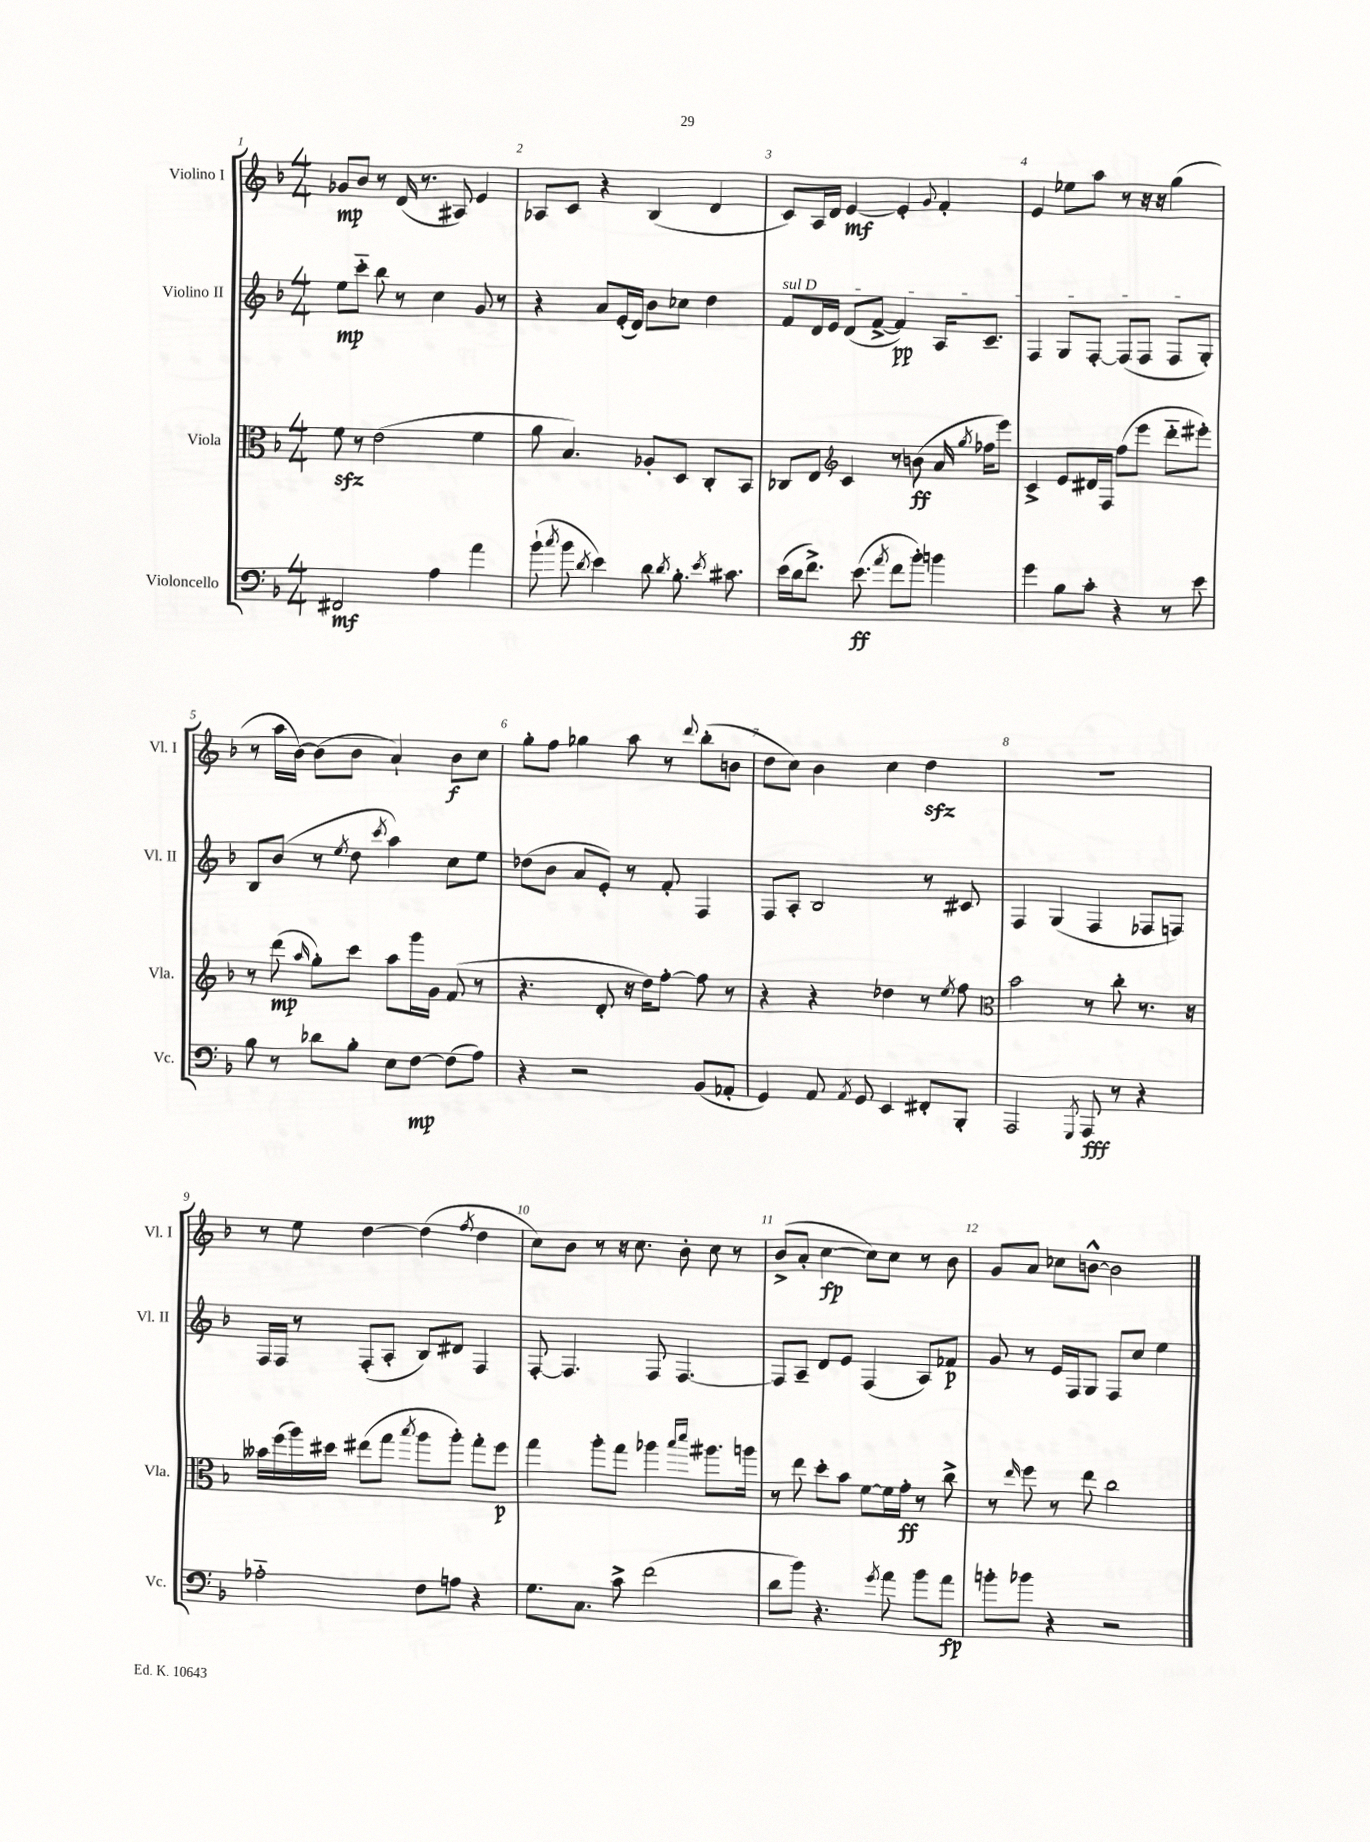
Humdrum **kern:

**kern	**dynam	**kern	**dynam	**kern	**dynam	**kern	**dynam
*part4	*part4	*part3	*part3	*part2	*part2	*part1	*part1
*staff4	*staff4	*staff3	*staff3	*staff2	*staff2	*staff1	*staff1
*I"Violoncello	*	*I"Viola	*	*I"Violino II	*	*I"Violino I	*
*I'Vc.	*	*I'Vla.	*	*I'Vl. II	*	*I'Vl. I	*
*clefF4	*	*clefC3	*	*clefG2	*	*clefG2	*
*k[b-]	*	*k[b-]	*	*k[b-]	*	*k[b-]	*
*M4/4	*	*M4/4	*	*M4/4	*	*M4/4	*
=1	=1	=1	=1	=1	=1	=1	=1
2FF#X/	mf	8fzz\	.	8ee\L	mp	8g-X/L	mp
.	.	8r	.	8ccc\J	.	8b-/J	.
.	.	(2e\	.	8bb-\	.	8r	.
.	.	.	.	8r	.	(16d/	.
.	.	.	.	.	.	8.r	.
4A\	.	.	.	4cc\	.	.	.
.	.	.	.	.	.	8A#X/)	.
4a\	.	4f\	.	8g/	.	4e/	.
.	.	.	.	8r	.	.	.
=2	=2	=2	=2	=2	=2	=2	=2
(8b-`\	.	8a\	.	4r	.	8A-X/L	.
8qcc/	.	.	.	.	.	.	.
8b-\	.	4.B-/)	.	.	.	8c/J	.
8qd/	.	.	.	.	.	.	.
4e\)	.	.	.	8a/L	.	4r	.
.	.	.	.	(16e'/L	.	.	.
.	.	.	.	16d/JJ)	.	.	.
8d\	.	8A-X'/L	.	8b-\L	.	(4B-/	.
8qd/	.	.	.	.	.	.	.
8.B-'\	.	8D/J	.	8cc-X\J	.	.	.
.	.	8C'/L	.	4dd\	.	4d/	.
8qe/	.	.	.	.	.	.	.
8.c#X\	.	.	.	.	.	.	.
.	.	8BB-/J	.	.	.	.	.
=3	=3	=3	=3	=3	=3	=3	=3
!	!	!	!	!LO:TX:a:i:t=sul D	!	!	!
(16e\LL	.	8C-X/L	.	8f/L	.	8c/L)	.
16d\J	.	.	.	.	.	.	.
8.f^\J)	.	8E/J	.	16d/L	.	16A/L	.
.	.	.	.	16e/JJ	.	16d/JJ	.
*	*	*clefG2	*	*	*	*	*
.	.	4c/	.	(8d/L	.	[4e/	mf
(8.e\	ff	.	.	.	.	.	.
.	.	.	.	[8f^/J	.	.	.
8qa/	.	.	.	.	.	.	.
8f\L	.	8r	.	4f/])	pp	4e'/]	.
8b-'\J)	.	(8bn\	ff	.	.	.	.
.	.	.	.	.	.	8qqg/	.
4bn\	.	16a/	.	16A/KL	.	4f'/	.
.	.	8qgg/	.	.	.	.	.
.	.	16ff-X\KL	.	8.c~/J	.	.	.
.	.	8eee\J)	.	.	.	.	.
=4	=4	=4	=4	=4	=4	=4	=4
4g\	.	4c^/	.	4F/	.	4e/	.
8B-\L	.	8e/L	.	8G/L	.	8ee-X\L	.
8c'\J	.	16d#X/L	.	[8F'/J	.	8aa\J	.
.	.	16F/JJ	.	.	.	.	.
4r	.	(8ff\L	.	(8F/L]	.	8r	.
.	.	8eee\J	.	8F/J	.	16r	.
.	.	.	.	.	.	16r	.
8r	.	8ddd\L	.	8F/L	.	(4gg\	.
8e\	.	8eee#X'\J)	.	8G'/J)	.	.	.
!!LO:LB:g=z
=5	=5	=5	=5	=5	=5	=5	=5
8B-\	.	8r	.	8B-/L	.	8r	.
8r	.	(8ddd\	mp	(8b-/J	.	16aa\LL	.
.	.	.	.	.	.	[16b-\JJ)	.
.	.	16qqaa/	.	.	.	.	.
8d-X\L	.	8gg'\L)	.	8r	.	(8b-\L]	.
.	.	.	.	8qee/	.	.	.
8B-'\J	.	8ccc\J	.	8dd\	.	8b-\J	.
.	.	.	.	8qccc/	.	.	.
8E\L	.	8aa\L	.	4aa\)	.	4a`/)	.
[8F\J	mp	16ggg\L	.	.	.	.	.
.	.	16g\JJ	.	.	.	.	.
(8F\L]	.	(8f/	.	8cc\L	.	8b-\L	f
8A\J)	.	8r	.	8ee\J	.	8cc\J	.
=6	=6	=6	=6	=6	=6	=6	=6
4r	.	4.r	.	(8dd-X\L	.	8gg'\L	.
.	.	.	.	8b-\J	.	8ff\J	.
2r	.	.	.	8a/L	.	4gg-X\	.
.	.	8d'/	.	8e'/J)	.	.	.
.	.	16r	.	8r	.	8aa\	.
.	.	16dd\KL)	.	.	.	.	.
.	.	[8ff'\J	.	8f'/	.	8r	.
.	.	.	.	.	.	8qqddd/	.
(8BB-/L	.	8ff\]	.	4F/	.	(8bb-'\L	.
8AA-X'/J	.	8r	.	.	.	8bn\J	.
=7	=7	=7	=7	=7	=7	=7	=7
4GG/)	.	4r	.	8F/L	.	8dd\L	.
.	.	.	.	8A'/J	.	8cc\J)	.
8AA/	.	4r	.	2B-/	.	4b-\	.
8qAA/	.	.	.	.	.	.	.
8GG/	.	.	.	.	.	.	.
4EE/	.	4dd-X\	.	.	.	4cc\	.
8FF#X'/L	.	8r	.	8r	.	4ddzz\	.
.	.	8qee/	.	.	.	.	.
8BBB-'/J	.	8ff\	.	8c#X/	.	.	.
=8	=8	=8	=8	=8	=8	=8	=8
*	*	*clefC3	*	*	*	*	*
2AAA/	.	2b-\	.	4F/	.	1r	.
.	.	.	.	(4G/	.	.	.
8qGGG/	.	.	.	.	.	.	.
8AAA/	fff	8r	.	4F/	.	.	.
8r	.	8cc'\	.	.	.	.	.
4r	.	8.r	.	8F-X/L	.	.	.
.	.	.	.	8Fn/J)	.	.	.
.	.	16r	.	.	.	.	.
!!LO:LB:g=z
=9	=9	=9	=9	=9	=9	=9	=9
2A-X\	.	16b--X\LL	.	16F/LL	.	8r	.
.	.	(16ff\	.	16F/JJ	.	.	.
.	.	16aa\)	.	8r	.	8ee\	.
.	.	16dd#X\JJ	.	.	.	.	.
.	.	(8ee#X\L	.	(8F'/L	.	[4dd\	.
.	.	8gg\J	.	8A'/J	.	.	.
.	.	8qbb-/	.	.	.	.	.
8F\L	.	8aa\L	.	8B-/L)	.	(4dd\]	.
8An\J	.	8aa'\J)	.	8d#X/J	.	.	.
.	.	.	.	.	.	8qff/	.
4r	.	8gg'\L	.	4F/	.	4dd\	.
.	.	8ff\J	p	.	.	.	.
=10	=10	=10	=10	=10	=10	=10	=10
8.G\L	.	4gg\	.	[8F'/	.	8cc\L)	.
.	.	.	.	4.F/]	.	8b-\J	.
8.C\J	.	.	.	.	.	.	.
.	.	8aa'\L	.	.	.	8r	.
8c^\	.	8gg\J	.	.	.	16r	.
.	.	.	.	.	.	8.cc\	.
(2f\	.	4aa-X\	.	8F/	.	.	.
.	.	.	.	[4.F/	.	8b-'\	.
.	.	16qqbb-/LL	.	.	.	.	.
.	.	16qqddd/JJ	.	.	.	.	.
.	.	8.aa#X\L	.	.	.	8cc\	.
.	.	.	.	.	.	8r	.
.	.	16aan\Jk	.	.	.	.	.
=11	=11	=11	=11	=11	=11	=11	=11
8d\L	.	8r	.	8F/L]	.	(8b-^/L	.
8b-\J)	.	8ee\	.	8A~/J	.	8a'/J	.
4.r	.	8dd'\L	.	8d/L	.	[4cc\	fp
.	.	8b-\J	.	8e/J	.	.	.
.	.	[8f\L	.	(4F/	.	8cc\L])	.
8qg/	.	.	.	.	.	.	.
8a\	.	16f\L]	.	.	.	8cc\J	.
.	.	16g'\JJ	ff	.	.	.	.
8b-\L	.	8r	.	8A/L)	.	8r	.
8a\J	fp	8cc^\	.	8f-X/J	p	8b-\	.
=12	=12	=12	=12	=12	=12	=12	=12
8bn'\L	.	8r	.	8g/	.	8g/L	.
.	.	16qqee/	.	.	.	.	.
8b-X\J	.	8ff\	.	8r	.	8a/J	.
4r	.	8r	.	16e/LL	.	8cc-X\L	.
.	.	.	.	16F/J	.	.	.
.	.	8ee\	.	8G/J	.	[8bn^^\J	.
2r	.	2cc\	.	8F/L	.	2b\]	.
.	.	.	.	8cc/J	.	.	.
.	.	.	.	4ee\	.	.	.
==	==	==	==	==	==	==	==
*-	*-	*-	*-	*-	*-	*-	*-
